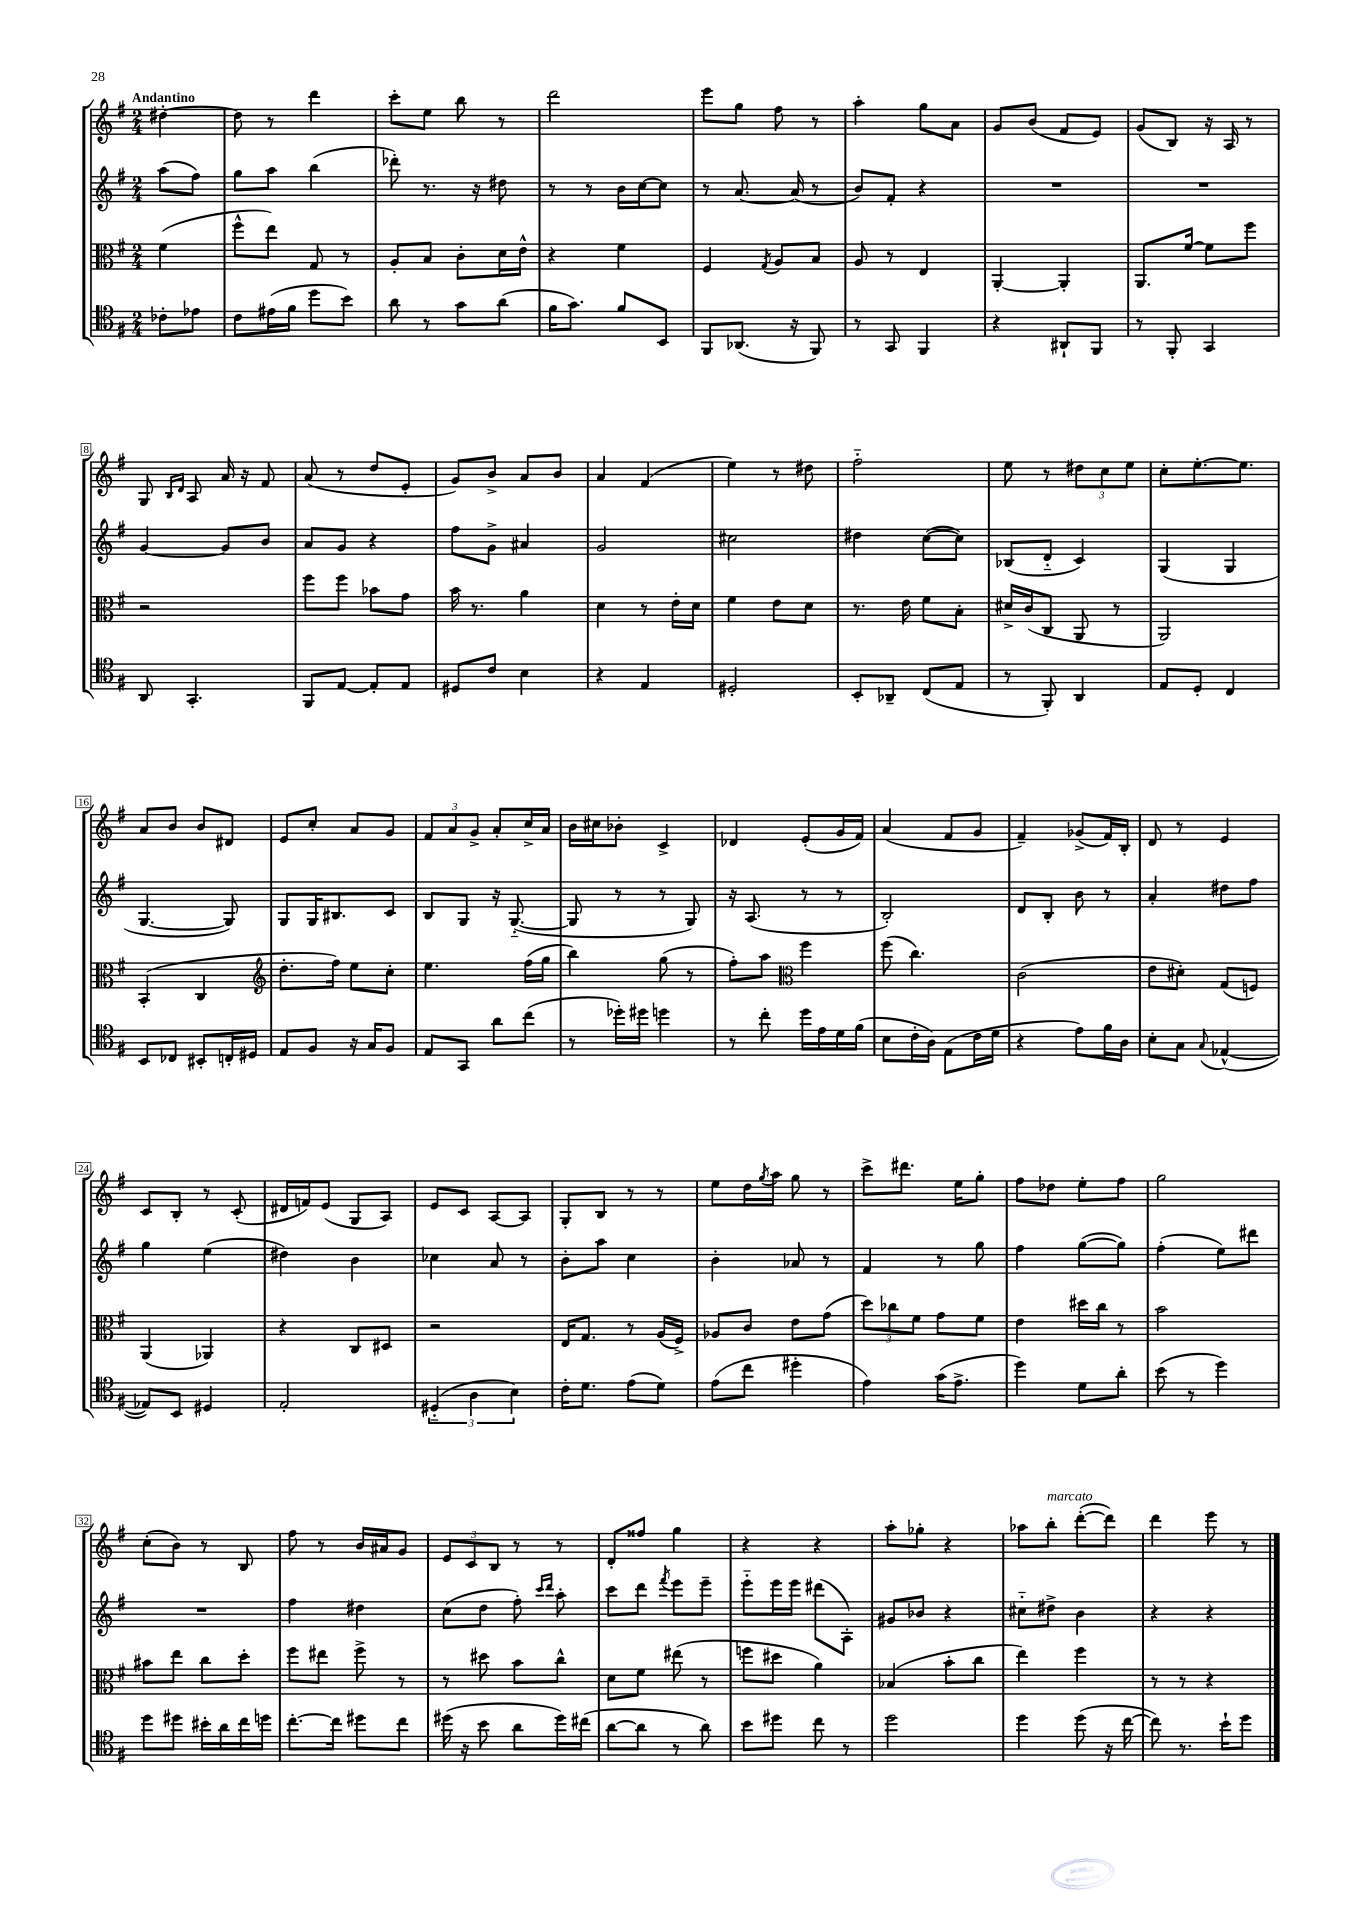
<<
\new StaffGroup <<
\new Staff = "s0" {
    \clef treble \key g \major \numericTimeSignature \time 2/4 \partial 4 \tempo "Andantino"
    dis''4~-. |
    dis''8 r8 d'''4 |
    c'''8-. e''8 b''8 r8 |
    d'''2 |
    e'''8 g''8 fis''8 r8 |
    a''4-. g''8 a'8 |
    g'8 b'8( fis'8 e'8) |
    g'8( b8) r16 a16 r8 |
    g8 \grace { b16 d'16 } a8 a'16 r16 fis'8 |
    a'8( r8 d''8 e'8-. |
    g'8) b'8-> a'8 b'8 |
    a'4 fis'4( |
    e''4) r8 dis''8 |
    fis''2-_ |
    e''8 r8 \tuplet 3/2 { dis''8 c''8 e''8 } |
    c''8-. e''8.~-. e''8. |
    a'8 b'8 b'8 dis'8 |
    e'8 c''8-. a'8 g'8 |
    \tuplet 3/2 { fis'8 a'8 g'8-> } a'8-. c''16-> a'16 |
    b'16 cis''16 bes'8-. c'4-> |
    des'4 e'8-.( g'16 fis'16) |
    a'4( fis'8 g'8 |
    fis'4--) ges'8->( fis'16) b16-. |
    d'8 r8 e'4 |
    c'8 b8-. r8 c'8-.( |
    dis'16 f'16) e'8( g8 a8) |
    e'8 c'8 a8~ a8 |
    g8-. b8 r8 r8 |
    e''8 d''16 \acciaccatura { g''8 } a''16 g''8 r8 |
    c'''8-> dis'''8. e''16 g''8-. |
    fis''8 des''8 e''8-. fis''8 |
    g''2 |
    c''8-.( b'8) r8 b8 |
    fis''8 r8 b'16 ais'16 g'8 |
    \tuplet 3/2 { e'8 c'8 b8 } r8 r8 |
    d'8-. fisis''8 g''4 |
    r4 r4 |
    a''8-. ges''8-. r4 |
    aes''8 b''8-.^\markup { \italic "marcato" } d'''8~-.( d'''8) |
    d'''4 e'''8 r8 \bar "|." |
}
\new Staff = "s1" {
    \clef treble \key g \major \numericTimeSignature \time 2/4 \partial 4
    a''8( fis''8) |
    g''8 a''8 b''4( |
    des'''8-.) r8. r16 dis''8 |
    r8 r8 b'16 c''16~ c''8 |
    r8 a'8.~ a'16( r8 |
    b'8) fis'8-. r4 |
    R2 |
    R2 |
    g'4~ g'8 b'8 |
    a'8 g'8 r4 |
    fis''8 g'8-> ais'4 |
    g'2 |
    cis''2 |
    dis''4 c''8~( c''8) |
    bes8( d'8-_ c'4) |
    g4( g4 |
    g4.~ g8) |
    g8 g16 bis8. c'8 |
    b8 g8 r16 g8.~-_( |
    g8 r8 r8 g8) |
    r16 a8.( r8 r8 |
    b2-.) |
    d'8 b8-. b'8 r8 |
    a'4-. dis''8 fis''8 |
    g''4 e''4( |
    dis''4) b'4 |
    ces''4 a'8 r8 |
    b'8-. a''8 c''4 |
    b'4-. aes'8 r8 |
    fis'4 r8 g''8 |
    fis''4 g''8~( g''8) |
    fis''4-.( e''8) dis'''8 |
    R2 |
    fis''4 dis''4 |
    c''8( d''8 fis''8-.) \grace { c'''16 d'''16 } a''8-. |
    c'''8 d'''8 \acciaccatura { fis'''8 } e'''8 e'''8-- |
    e'''8-_ e'''16 e'''16 dis'''8( a8-.) |
    gis'8 bes'8 r4 |
    cis''8-_ dis''8-> b'4 |
    r4 r4 \bar "|." |
}
\new Staff = "s2" {
    \clef alto \key g \major \numericTimeSignature \time 2/4 \partial 4
    fis'4( |
    fis''8-^ e''8) g8 r8 |
    a8-. b8 c'8-. d'16 e'16-^ |
    r4 fis'4 |
    fis4 \acciaccatura { g8 } a8 b8 |
    a8 r8 e4 |
    a,4~-. a,4-. |
    a,8. fis'16~ fis'8 fis''8 |
    r2 |
    fis''8 fis''8 bes'8 g'8 |
    b'16 r8. a'4 |
    d'4 r8 e'16-. d'16 |
    fis'4 e'8 d'8 |
    r8. e'16 fis'8 b8-. |
    dis'16-> c'16( c8 a,8 r8 |
    a,2) |
    b,4-.( c4 |
    \clef treble d''8.-. fis''16) e''8 c''8-. |
    e''4. fis''16( g''16 |
    b''4) g''8( r8 |
    fis''8-.) a''8 \clef alto fis''4 |
    fis''8( c''4.) |
    c'2( |
    e'8 dis'8-.) g8( f8) |
    a,4( aes,4) |
    r4 c8 dis8 |
    r2 |
    e16 g8. r8 a16( fis16->) |
    aes8 c'8 e'8 g'8( |
    \tuplet 3/2 { d''8) ces''8 fis'8 } g'8 fis'8 |
    e'4 dis''16 c''16 r8 |
    b'2 |
    bis'8 e''8 c''8 d''8-. |
    fis''8 eis''8 fis''8-> r8 |
    r8 dis''8 b'8 c''8-^ |
    d'8 fis'8 eis''8( r8 |
    f''8 dis''8 a'4) |
    bes4( b'8-. c''8 |
    e''4) fis''4 |
    r8 r8 r4 \bar "|." |
}
\new Staff = "s3" {
    \clef tenor \key g \major \numericTimeSignature \time 2/4 \partial 4
    ces'8-. ees'8 |
    c'8 eis'16( fis'16 d''8 b'8) |
    a'8 r8 g'8 a'8( |
    fis'16 g'8.) fis'8 b,8 |
    fis,8 aes,8.( r16 fis,8) |
    r8 g,8 fis,4 |
    r4 ais,8-! fis,8 |
    r8 fis,8-. g,4 |
    a,8 g,4.-. |
    fis,8 e8~ e8-. e8 |
    dis8 c'8 b4 |
    r4 e4 |
    dis2-. |
    b,8-. aes,8-- c8( e8 |
    r8 fis,8-.) a,4 |
    e8 d8-. c4 |
    b,8 ces8 bis,8-. c16-. dis16 |
    e8 fis8 r16 g16 fis8 |
    e8 g,8 a'8 c''8( |
    r8 des''16-.) dis''16 d''4 |
    r8 c''8-. d''16 e'16 d'16 fis'16( |
    b8 c'16-. a16) e8( c'16 d'16 |
    r4 e'8) fis'16 a16 |
    b8-. g8 \appoggiatura { g8 } ees4~-^( |
    ees8) b,8 dis4 |
    e2-. |
    \tuplet 3/2 { dis4-_( a4 b4) } |
    c'16-. d'8. e'8( d'8) |
    e'8( c''8 dis''4-. |
    e'4) g'16( e'8.-> |
    d''4) d'8 a'8-. |
    b'8( r8 d''4) |
    d''8 dis''8 bis'16-. a'16 c''16 d''16 |
    c''8.~-. c''16 dis''8 c''8 |
    dis''16( r16 b'8 a'8 dis''16) cis''16( |
    a'8~ a'8 r8 a'8) |
    b'8 dis''8 c''8 r8 |
    d''2 |
    d''4 d''8( r16 c''16~ |
    c''8) r8. b'16-! d''8 \bar "|." |
}
>>
>>
\layout { \context { \Score \override BarNumber.stencil = #(make-stencil-boxer 0.1 0.3 ly:text-interface::print) } }
